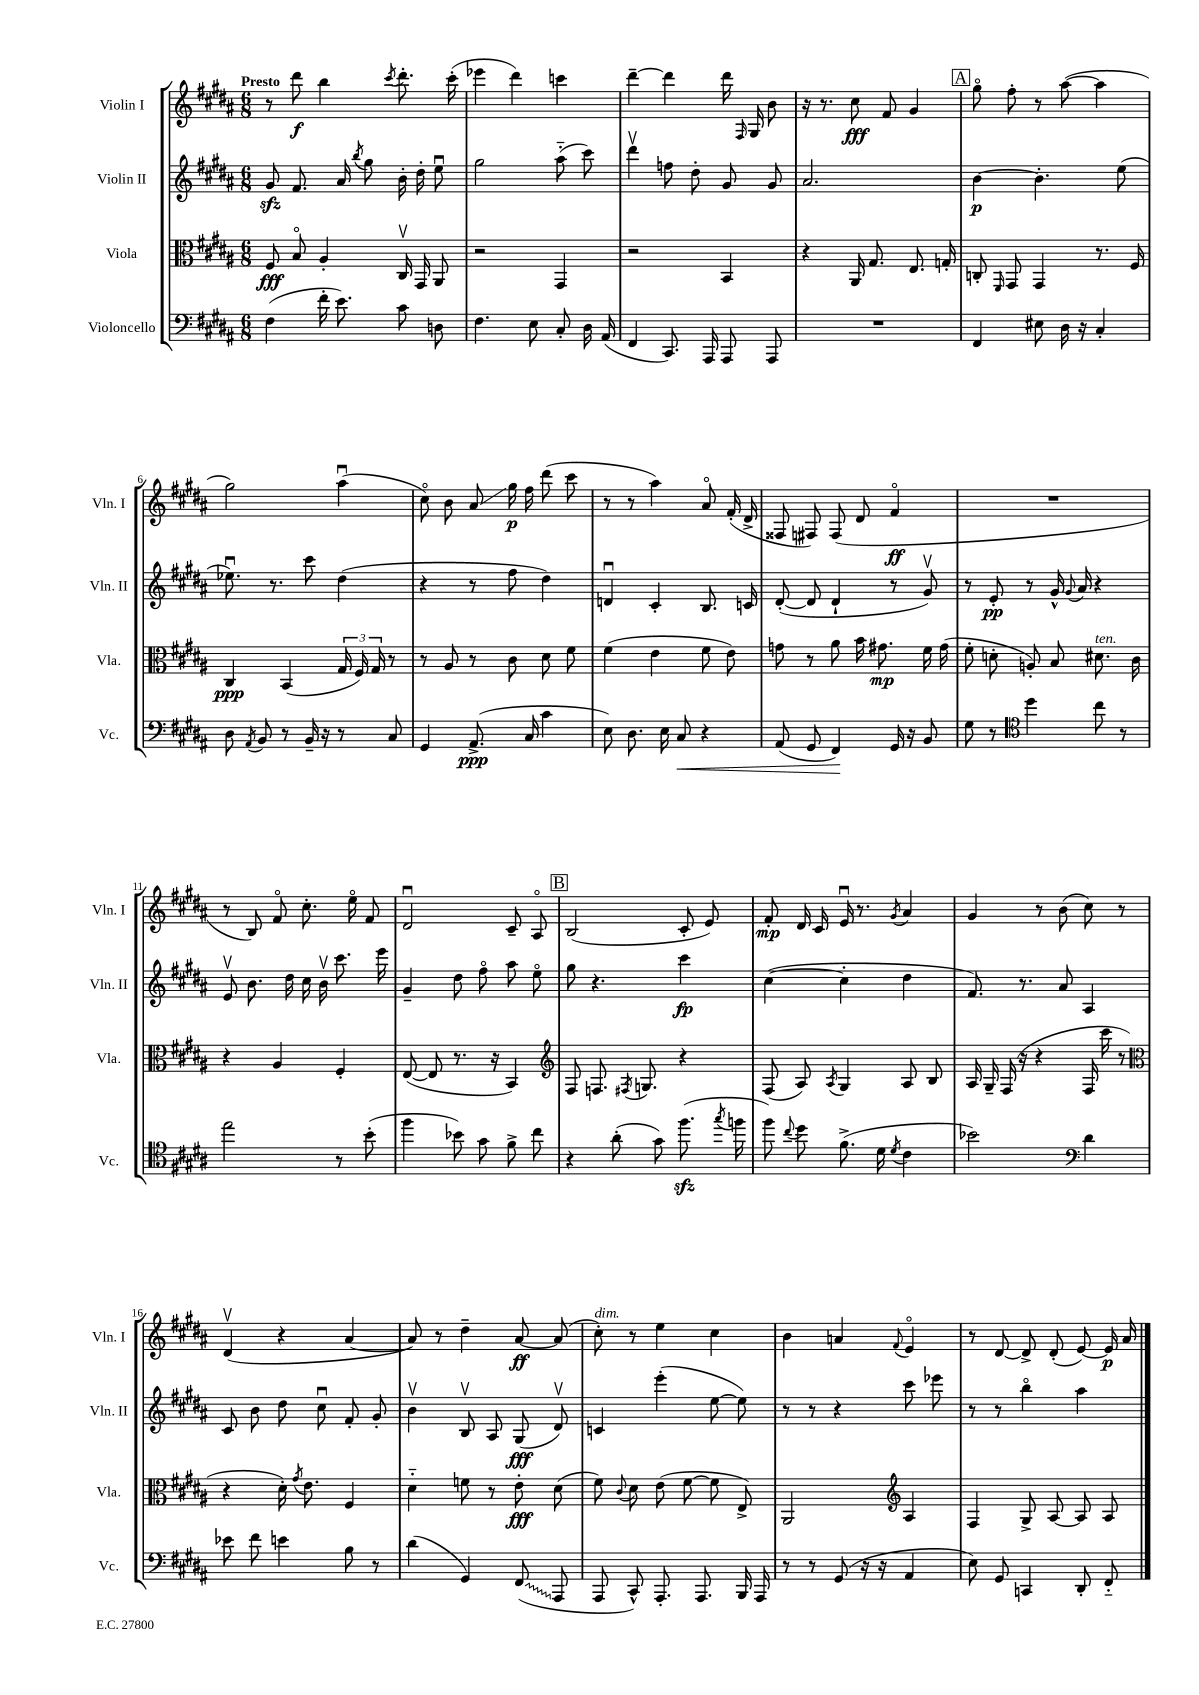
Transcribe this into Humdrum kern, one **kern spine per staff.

**kern	**kern	**kern	**kern
*staff4	*staff3	*staff2	*staff1
*clefF4	*clefC3	*clefG2	*clefG2
*k[f#c#g#d#a#]	*k[f#c#g#d#a#]	*k[f#c#g#d#a#]	*k[f#c#g#d#a#]
*M6/8	*M6/8	*M6/8	*M6/8
(4F#	8F#	8g#	8r
.	8Bo	8.f#	8ddd#
16f#'	4A#'	.	4bb
8.e)	.	16a#	.
.	.	8qbb	.
.	.	8gg#	.
.	.	.	8qccc#
8c#	16C#v	16b'	8.ddd#'
.	16GG#	16dd#'	.
8D	8AA#	8eeu	.
.	.	.	(16ccc#'
=	=	=	=
4.F#	2r	2gg#	4eee-
.	.	.	4ddd#)
8E	.	.	.
8C#'	4GG#	(8aa#'~	4ccc
16D#	.	8ccc#)	.
(16AA#	.	.	.
=	=	=	=
4FF#	2r	4ddd#v	[4ddd#~
8.CC#)	.	8ff	4ddd#]
.	.	8dd#'	.
16AAA#	.	.	.
8AAA#	4BB	8g#	16ddd#
.	.	.	16qqF#
.	.	.	16G#
8AAA#	.	8g#	8b
=	=	=	=
2.r	4r	2.a#	16r
.	.	.	8.r
.	16AA#	.	8cc#
.	8.G#	.	.
.	.	.	8f#
.	8.E	.	4g#
.	16G'	.	.
=	=	=	=
4FF#	8C'	[4b	8gg#o
.	16qqFF#	.	.
.	8GG#	.	8ff#'
8E#	4GG#	4.b']	8r
16D#	.	.	([8aa#
16r	.	.	.
4C#'	8.r	.	4aa#]
.	.	(8ee	.
.	16F#	.	.
=	=	=	=
8D#	4C#	8.ee-u)	2gg#)
8qAA#	.	.	.
8BB	.	.	.
.	.	8.r	.
8r	(4BB	.	.
16BB~	.	8ccc#	.
16r	.	.	.
8r	24G#	(4dd#	(4aa#u
.	24F#)	.	.
.	24G#	.	.
8C#	8r	.	.
=	=	=	=
4GG#	8r	4r	8cc#o)
.	8A#	.	8b
(8.AA#^	8r	8r	8a#
.	8c#	8ff#	16gg#
16C#	.	.	16ff#
4c#	8d#	4dd#)	(8ddd#
.	8f#	.	8ccc#
=	=	=	=
8E)	(4f#	4du	8r
8.D#	.	.	8r
.	4e	4c#'	4aa#)
16E	.	.	.
8C#	.	.	.
4r	8f#	8.B	8a#o
.	8e)	.	(16f#'
.	.	16c	16d#^
=	=	=	=
(8AA#	8g	([8d#'	8F##
8GG#	8r	8d#]	8F#)
4FF#)	8a#	4d#`	(8F#
.	16b	.	8d#
.	8.g#	.	.
16GG#	.	8r	4f#o
16r	.	.	.
8BB	16f#	8g#v)	.
.	(16g#	.	.
=	=	=	=
8G#	8f#'	8r	2.r
8r	8d'	8e'	.
*clefC4	*	*	*
4dd#	8A')	8r	.
.	8B	16g#^^	.
.	.	8qqg#	.
.	.	16a#	.
8cc#	8.d#	4r	.
8r	.	.	.
.	16c#	.	.
=	=	=	=
2ee	4r	8ev	8r
.	.	8.b	8B)
.	4A#	.	8f#o
.	.	16dd#	.
.	.	16cc#	8.cc#'
.	.	16bv	.
8r	4F#'	8.ccc#	.
.	.	.	16eeo
(8b'	.	.	8f#
.	.	16eee	.
=	=	=	=
4ff#	([8E	4g#~	2d#u
.	8E]	.	.
8b-)	8.r	8dd#	.
8g#	.	8ff#o	.
.	16r	.	.
8f#^	4BB)	8aa#	8c#~
8cc#	.	8eeo	8A#o
=	=	=	=
*	*clefG2	*	*
4r	8F#	8gg#	(2B
.	8.F	4.r	.
(8a#'	.	.	.
.	8qF#	.	.
.	8.G	.	.
8g#)	.	.	.
(8.ff#	4r	4ccc#	8c#'
.	.	.	8e)
8qgg#	.	.	.
16ff	.	.	.
=	=	=	=
8ff#)	(8F#	([4cc#	8f#'
8qqcc#	.	.	.
8dd#	8A#)	.	16d#
.	.	.	16c#
.	8qA#	.	.
(8.f#^	4G#	4cc#']	16eu
.	.	.	8.r
16d#	.	.	.
8qd#	.	.	8qg#
4c#	8A#	4dd#	4a#
.	8B	.	.
=	=	=	=
2b-)	16A#	8.f#)	4g#
.	16G#~	.	.
.	(16F#	.	.
.	16r	8.r	.
.	4r	.	8r
.	.	8a#	(8b
*clefF4	*	*	*
4d#	16F#	4A#	8cc#)
.	16ccc#	.	.
.	8r	.	8r
=	=	=	=
*	*clefC3	*	*
8e-	4r	8c#	(4d#v
8f#	.	8b	.
4e	16d#')	8dd#	4r
.	8qg#	.	.
.	8.e	.	.
.	.	8cc#u	.
8B	4F#	8f#'	[4a#
8r	.	8g#'	.
=	=	=	=
(4d#	4d#'~	4bv	8a#])
.	.	.	8r
4GG#)	8f	8Bv	4dd#~
.	8r	8A#	.
(8FF#	8e'	(8G#	[8a#
8AAA#	(8d#	8d#v)	(8a#]
=	=	=	=
8AAA#	8f#)	4c	8cc#')
.	8qqc#	.	.
8CC#^^)	8d#	.	8r
8.AAA#'	(8e	(4eee'	4ee
.	[8f#	.	.
8.AAA#	.	.	.
.	8f#]	[8ee	4cc#
16BBB	8E^)	8ee])	.
16AAA#	.	.	.
=	=	=	=
8r	2AA#	8r	4b
8r	.	8r	.
(8GG#	.	4r	4a
16r	.	.	.
16r	.	.	.
*	*clefG2	*	*
.	.	.	8qqf#
4AA#	4A#	8ccc#	4eo
.	.	8eee-	.
=	=	=	=
8E)	4F#	8r	8r
8GG#	.	8r	[8d#
4CC	8G#^	4bbo	8d#^]
.	[8A#	.	(8d#'
8DD#'	8A#]	4aa#	[8e)
8FF#'~	8A#	.	16e]
.	.	.	16a#
==	==	==	==
*-	*-	*-	*-
